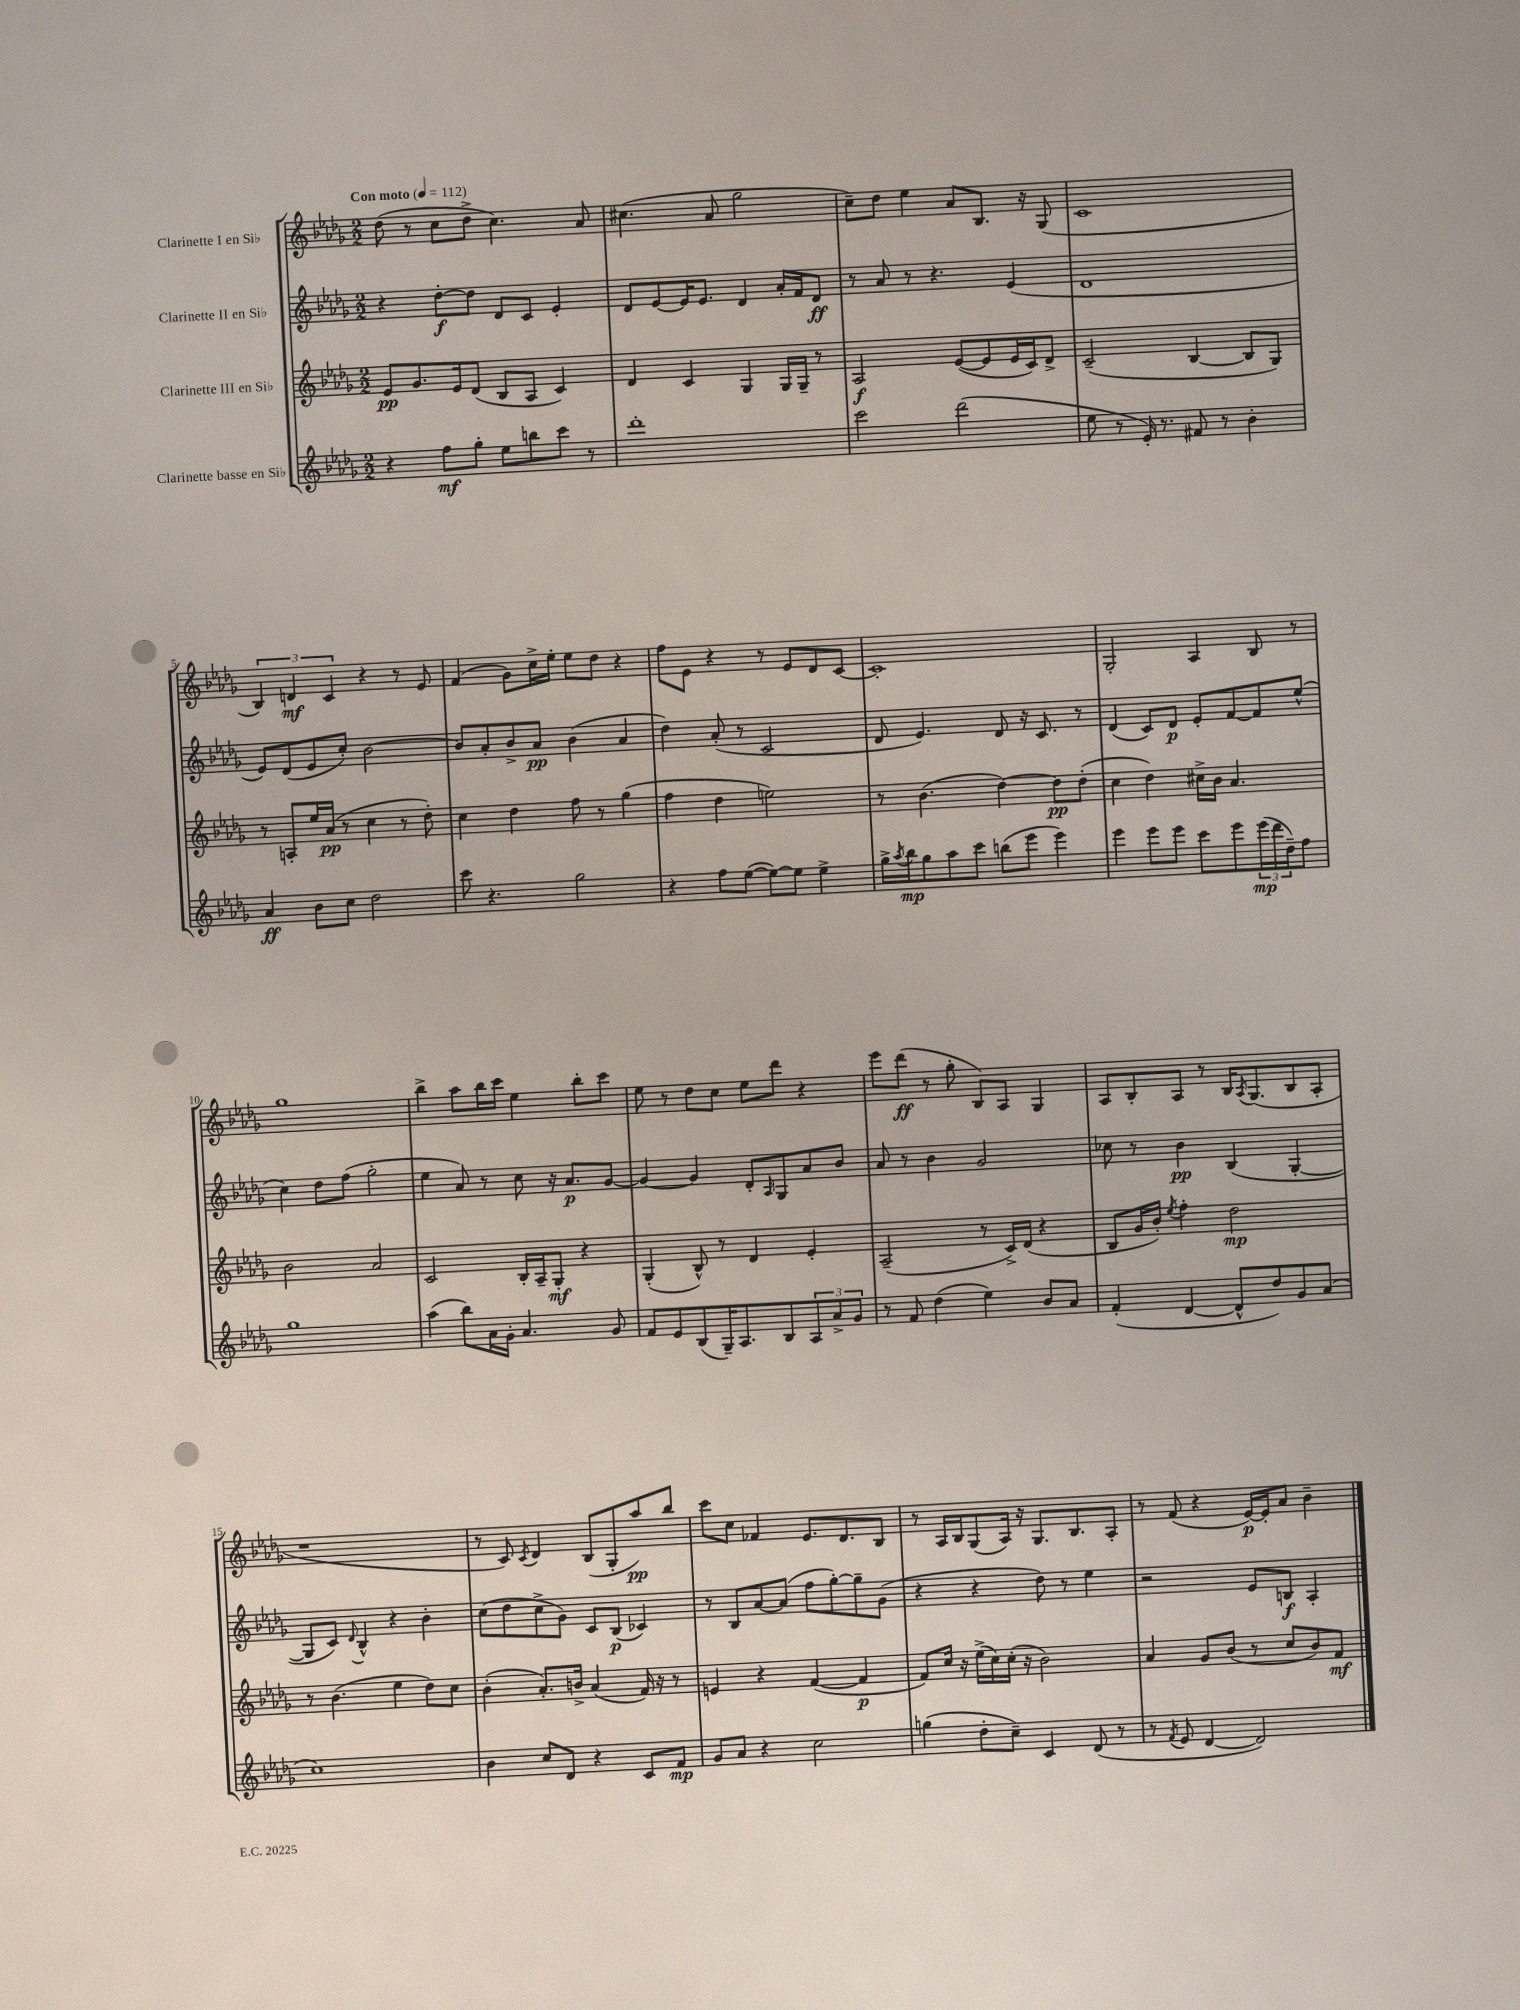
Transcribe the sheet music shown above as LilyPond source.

<<
\new StaffGroup <<
\new Staff = "s0" \with { instrumentName = "Clarinette I en Sib" } {
    \clef treble \key des \major \numericTimeSignature \time 2/2 \tempo "Con moto" 4 = 112
    des''8( r8 c''8 des''8-> c''4.) aes'8 |
    cis''4.( aes'8 ges''2 |
    c''8--) des''8 ees''4 aes'8 bes8. r16 ges8( |
    c'1 |
    \tuplet 3/2 { bes4) d'4\mf c'4 } r4 r8 ees'8 |
    f'4( ges'8) c''16-> ees''16-. ees''8 des''8 r4 |
    f''8 ees'8 r4 r8 ees'8 des'8 c'8~ |
    c'1-. |
    ges2-. aes4 bes8 r8 |
    ges''1 |
    bes''4-> aes''8 bes''16 c'''16 ees''4 bes''8-. c'''8 |
    ees''8 r8 des''8 c''8 ees''8 des'''8 r4 |
    ees'''8 des'''8\ff( r8 ges''8-. bes8) aes8 ges4 |
    aes8 bes8-. aes8 r8 bes16 \acciaccatura { aes8 } ges8.( bes8 aes8-. |
    r1 |
    r8 c'8) \acciaccatura { c'8 } des'4 bes8( ges8-. aes''8\pp) bes''8 |
    c'''8 c''8 fes'4 ees'8. des'8. bes8 |
    r8 aes16 bes16 ges8( aes16) r16 ges8. bes8. aes8-. |
    r8 f'8( r4 ees'16~\p) ees'16-. aes'8 bes'4-- \bar "|." |
}
\new Staff = "s1" \with { instrumentName = "Clarinette II en Sib" } {
    \clef treble \key des \major \numericTimeSignature \time 2/2
    r4 des''8~-.\f des''8 des'8 c'8 ees'4-. |
    des'8 ees'8~ ees'16 ees'8. des'4 aes'16-. f'16 des'8\ff |
    r8 aes'8 r8 r4. ees'4( |
    des'1 |
    ees'8) des'8( ees'8 c''8-.) bes'2~ |
    bes'8 aes'8-. bes'8-> aes'8\pp bes'4( aes'4 |
    des''4) aes'8-.( r8 c'2 |
    des'8 ees'4.) des'8 r16 c'8. r8 |
    des'4( c'8) des'8\p ees'8-. f'8~ f'8 ees''8-^( |
    c''4) des''8 f''8( ges''2-. |
    ees''4 aes'8) r8 c''8 r16 aes'8.\p ges'8~ |
    ges'4~ ges'4 des'8-. \grace { aes16 } ges8 aes'8 bes'8 |
    aes'8 r8 bes'4 ges'2 |
    ces''8 r8 bes'4\pp bes4( ges4~-. |
    ges8 c'8) \appoggiatura { des'8 } bes4-^ r4 bes'4-. |
    c''8( des''8 c''8-> ges'8) c'8 bes8\p( ces'4) |
    r8 bes8 aes'8~ aes'8( f''8 ges''8~-.) ges''8-- ges'8( |
    r4 r4 des''8) r8 ees''4 |
    r2 ees'8 b8\f aes4-. \bar "|." |
}
\new Staff = "s2" \with { instrumentName = "Clarinette III en Sib" } {
    \clef treble \key des \major \numericTimeSignature \time 2/2
    ees'8\pp ges'8. ees'16 des'8( bes8 aes8 c'4) |
    des'4 c'4 ges4 ges16 ges16-- r8 |
    aes2\f ees'8~( ees'8 ees'16 c'16) des'8-> |
    c'2--( bes4~ bes8 ges8) |
    r8 a8-. ees''16 aes'16\pp( r8 c''4 r8 des''8-.) |
    c''4 des''4 f''8 r8 ges''4( |
    f''4 des''4 e''2) |
    r8 bes'4.( des''4~) des''8\pp des''8-.( |
    c''4 des''4) cis''16-> bes'16 aes'4. |
    bes'2 aes'2 |
    c'2 bes16-. aes16-- ges8-.\mf r4 |
    ges4-.( bes8-^) r8 des'4 ees'4-. |
    aes2--( r8 c'16->) des'16( r4 |
    bes8 ges'16 bes'16-.) \acciaccatura { ees''8 } f''4-. des''2\mp |
    r8 bes'4.( ees''4 des''8) c''8 |
    bes'4-.( aes'8.-.) b'16-> aes'4( f'16) r16 r8 |
    e'4 r4 f'4~( f'4\p |
    f'8) c''16 r16 ees''16->( c''16) c''16-.( r16 bes'2) |
    aes'4 ges'8 bes'8( r8 c''8 bes'8) f'8\mf \bar "|." |
}
\new Staff = "s3" \with { instrumentName = "Clarinette basse en Sib" } {
    \clef treble \key des \major \numericTimeSignature \time 2/2
    r4 f''8\mf ges''8-. ees''8 b''8 c'''8 r8 |
    des'''1-. |
    c'''2 des'''2( |
    ees''8 r8 ees'16-.) r8. fis'8 r8 bes'4-. |
    aes'4\ff bes'8 c''8 des''2 |
    c'''8 r4. ges''2 |
    r4 f''8 ees''8~( ees''8~) ees''8 ees''4-> |
    ges''16-> \acciaccatura { aes''8 } bes''16\mp ges''8 aes''8 c'''8 b''8( ees'''8 ees'''4) |
    ees'''4 ees'''8 ees'''8 c'''8 ees'''8 \tuplet 3/2 { ees'''16\mp( des'''16 des''16--) } f''8 |
    ges''1 |
    aes''4( bes''8) aes'16 ges'16-. aes'4. ges'8 |
    f'8 ees'8 bes8( ges16--) aes8. bes8 \tuplet 3/2 { aes8 aes'8-> ges'8 } |
    r8 f'8 des''4( ees''4) bes'8 aes'8 |
    f'4-.( des'4~ des'8-^ des''8) ges'8 aes'8( |
    c''1) |
    bes'4 c''8 des'8 r4 c'8 f'8\mp |
    ges'8 aes'8 r4 c''2 |
    g''4( des''8-. c''8--) c'4 des'8( r8 |
    r8 \acciaccatura { f'8 } ees'8 des'4~ des'2) \bar "|." |
}
>>
>>
